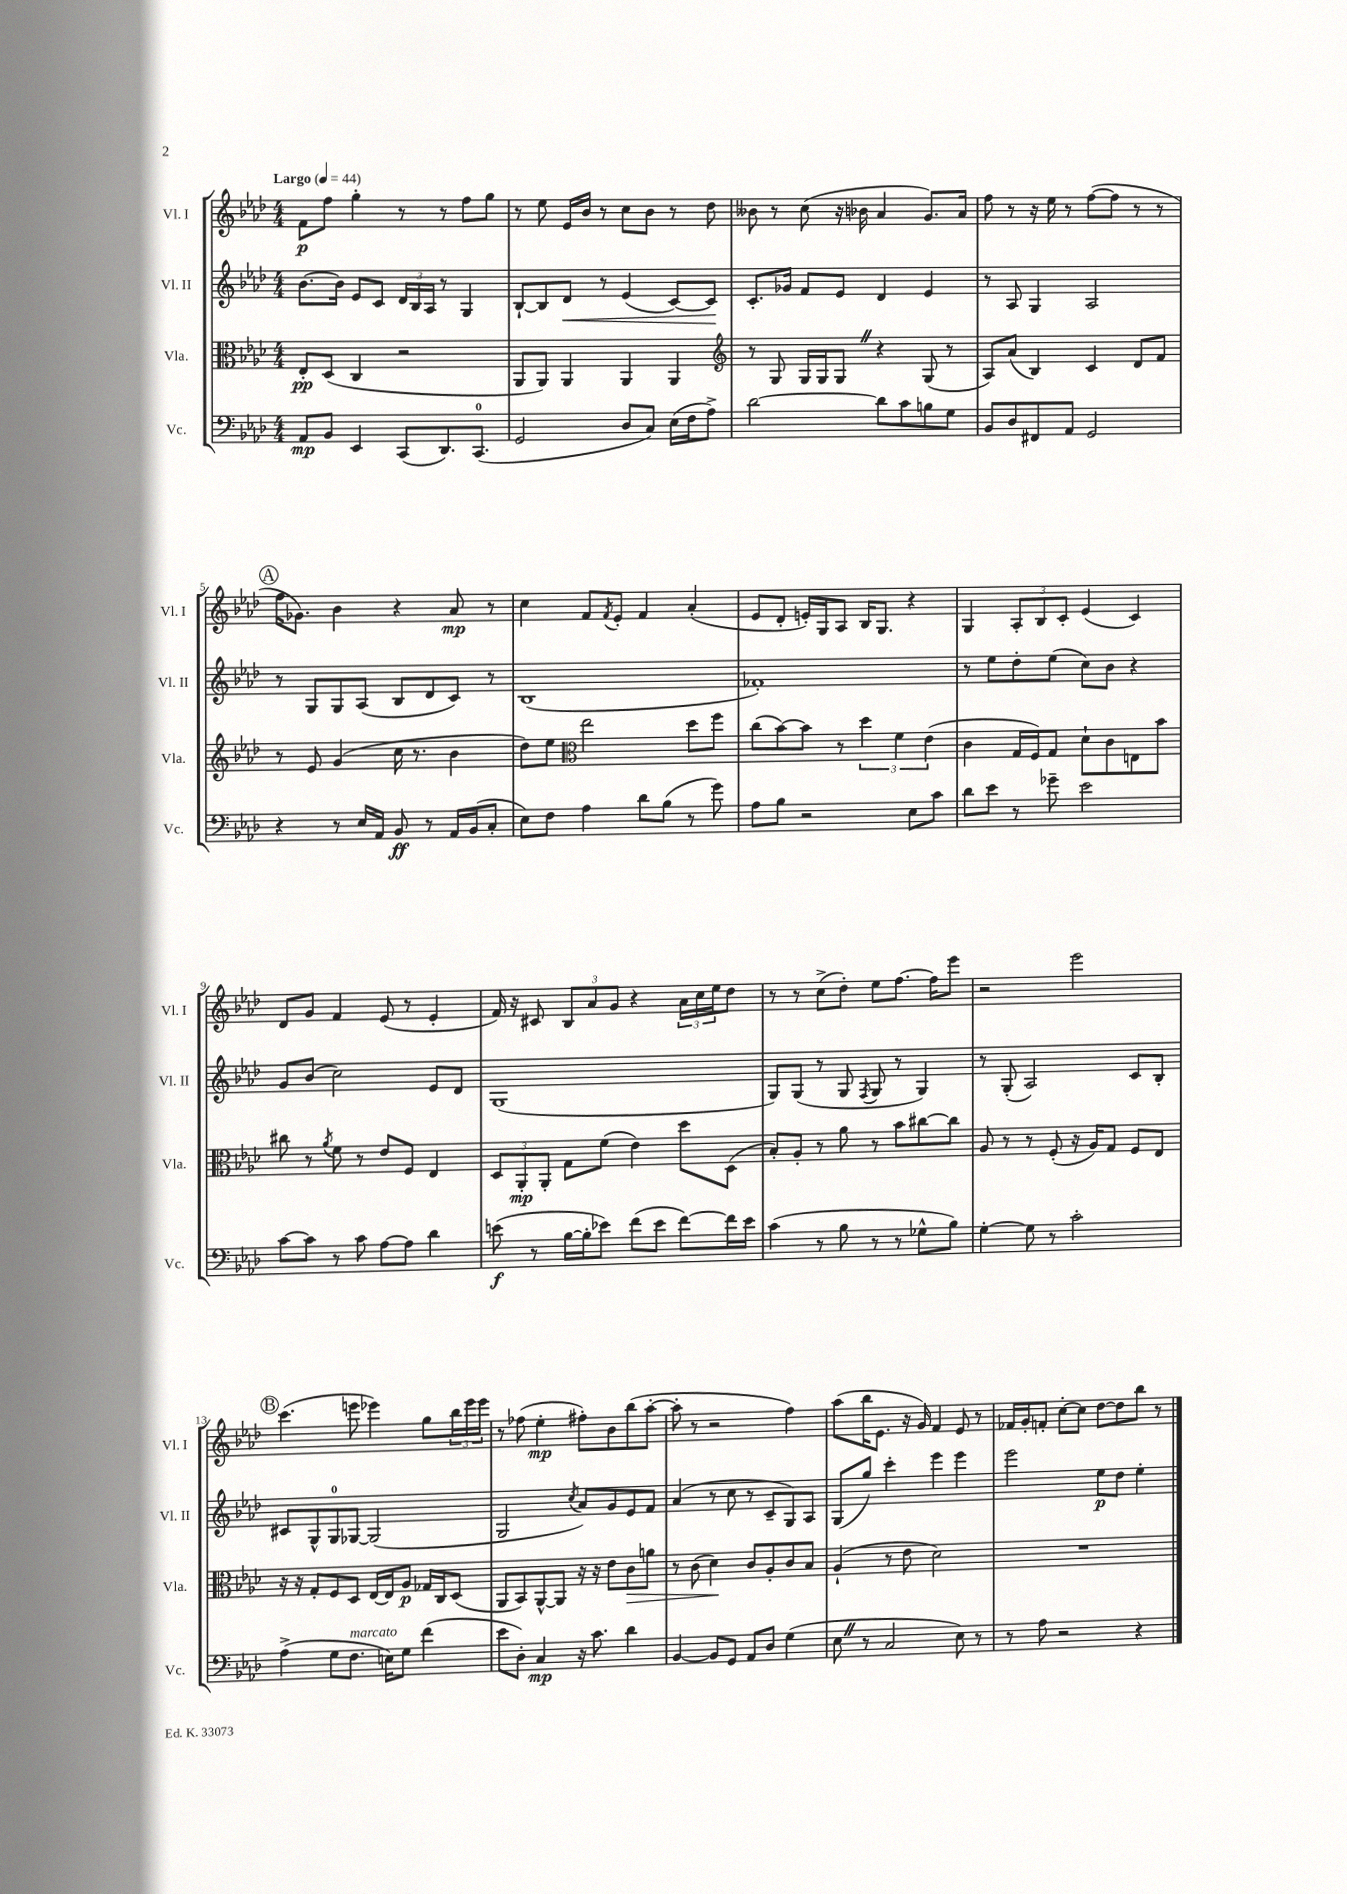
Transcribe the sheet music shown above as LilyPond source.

<<
\new StaffGroup <<
\new Staff = "s0" \with { instrumentName = "Vl. I" shortInstrumentName = "Vl. I" } {
    \clef treble \key aes \major \numericTimeSignature \time 4/4 \tempo "Largo" 4 = 44
    f'8\p f''8 g''4-. r8 r8 f''8 g''8 |
    r8 ees''8 ees'16 bes'16 r8 c''8 bes'8 r8 des''8 |
    beses'8 r8 c''8( r16 bes'16 aes'4 g'8.) aes'16 |
    f''8 r8 r16 ees''16 r8 f''8~( f''8 r8 r8 |
    \mark \markup { \circle "A" } f''16 ges'8.) bes'4 r4 aes'8\mp r8 |
    c''4 f'8 \acciaccatura { f'8 } ees'8-. f'4 aes'4-.( |
    ees'8 des'8-. e'16-.) g16 aes8 bes16 g8. r4 |
    g4 \tuplet 3/2 { aes8-. bes8 c'8-. } ees'4( c'4) |
    des'8 g'8 f'4 ees'8( r8 ees'4-. |
    f'16) r16 cis'8 \tuplet 3/2 { bes8 aes'8 g'8 } r4 \tuplet 3/2 { aes'16 c''16 ees''16 } des''8 |
    r8 r8 c''8->( des''8-.) ees''8 f''8.~ f''16 ees'''8 |
    r2 ees'''2 |
    \mark \markup { \circle "B" } c'''4.( e'''8 ees'''4) g''8 \tuplet 3/2 { bes''16 ees'''16 ees'''16 } |
    r8 fes''8( ees''4-.\mp fis''8-.) bes'8 bes''8( aes''8~-. |
    aes''8-. r8 r2 f''4) |
    aes''8( bes''16 ees'8. r16 g'16) f'4 ees'8 r8 |
    fes'16 g'16-. f'8-. c''8~-. c''8 des''8~ des''8 bes''8 r8 \bar "|." |
}
\new Staff = "s1" \with { instrumentName = "Vl. II" shortInstrumentName = "Vl. II" } {
    \clef treble \key aes \major \numericTimeSignature \time 4/4
    bes'8.~ bes'16 ees'8 c'8 \tuplet 3/2 { des'16 bes16 aes16 } r8 g4 |
    bes8~-! bes8 des'8\< r8 ees'4( c'8~) c'8\! |
    c'8.-. ges'16 f'8 ees'8 des'4 ees'4 |
    r8 aes8 g4 aes2 |
    \mark \markup { \circle "A" } r8 g8 g8 aes8( bes8 des'8 c'8) r8 |
    bes1( |
    fes'1-.) |
    r8 ees''8 des''8-. ees''8( c''8) bes'8 r4 |
    g'8 bes'8( c''2) ees'8 des'8 |
    g1( |
    g8) g8( r8 g8 \acciaccatura { f8 } g8 r8 g4) |
    r8 g8-.( aes2) c'8 bes8-. |
    \mark \markup { \circle "B" } cis'8 g8-^ g8-0 ges8~ ges2( |
    g2 \acciaccatura { c''8 } aes'8) g'8 ees'8 f'8 |
    aes'4( r8 c''8 r8 c'8-- g8) aes8 |
    g8( g''8) c'''4-. ees'''4 ees'''4 |
    ees'''2 ees''8\p des''8 ees''4-. \bar "|." |
}
\new Staff = "s2" \with { instrumentName = "Vla." shortInstrumentName = "Vla." } {
    \clef alto \key aes \major \numericTimeSignature \time 4/4
    ees8-.\pp des8( c4 r2 |
    aes,8 aes,8) aes,4 aes,4 aes,4 |
    \clef treble r8 g8 g16 g16 g8 \once \override BreathingSign.text = \markup { \musicglyph "scripts.caesura.straight" } \breathe r4 g8( r8 |
    aes8) aes'8( bes4) c'4 des'8 f'8 |
    \mark \markup { \circle "A" } r8 ees'8 g'4( c''16 r8. bes'4 |
    des''8) ees''8 \clef alto ees''2 des''8 f''8 |
    c''8( bes'8~) bes'8 r8 \tuplet 3/2 { des''4 f'4 ees'4( } |
    c'4 g16 f16) g8 des'8-! c'8 e8 bes'8 |
    cis''8 r8 \acciaccatura { aes'8 } f'8 r8 ees'8 f8 ees4 |
    \tuplet 3/2 { des8 aes,8-.\mp aes,8-. } g8 f'8( ees'4) des''8 des8( |
    bes8-.) aes8-. r8 aes'8 r8 bes'8 cis''8~ cis''8 |
    aes8 r8 r8 f8-.( r16 aes16) g8 f8 ees8 |
    \mark \markup { \circle "B" } r16 r16 g8-. f8 des8 ees16~ ees16 aes8\p ges16 c16 des8( |
    aes,8 bes,8) aes,8~-^ aes,8 r16 r16 ees'8 c'8\> a'8 |
    r8 c'8( des'4\!) c'8 aes8-. c'8 bes8 |
    aes4-!( r8 ees'8 des'2) |
    R1 \bar "|." |
}
\new Staff = "s3" \with { instrumentName = "Vc." shortInstrumentName = "Vc." } {
    \clef bass \key aes \major \numericTimeSignature \time 4/4
    aes,8\mp bes,8 ees,4 c,8( des,8.) c,8.-0( |
    g,2 des8 c8) ees16( f16 aes8->) |
    des'2~ des'8 c'8 b8 g8 |
    bes,8 des8 fis,8 aes,8 g,2 |
    \mark \markup { \circle "A" } r4 r8 ees16 aes,16 bes,8\ff r8 aes,16 bes,16( c8-. |
    ees8) f8 aes4 des'8 bes8( r8 g'8) |
    aes8 bes8 r2 ees8 c'8 |
    des'8 ees'8 r8 ges'8-- ees'2 |
    c'8~ c'8 r8 c'8 aes8~ aes8 des'4 |
    e'8\f( r8 bes16~ bes16-. ees'8) f'8( ees'8 f'8~) f'16 ees'16 |
    c'4( r8 bes8 r8 r8 ges8-^ bes8) |
    g4~-. g8 r8 c'2-. |
    \mark \markup { \circle "B" } aes4->( g8 f8.^\markup { \italic "marcato" } e16) g8 f'4( |
    ees'8 des8-.) c4\mp r16 c'8. des'4 |
    bes,4~ bes,8 g,8 aes,8 des8 g4( |
    ees8 \once \override BreathingSign.text = \markup { \musicglyph "scripts.caesura.straight" } \breathe r8 c2 ees8) r8 |
    r8 aes8 r2 r4 \bar "|." |
}
>>
>>
